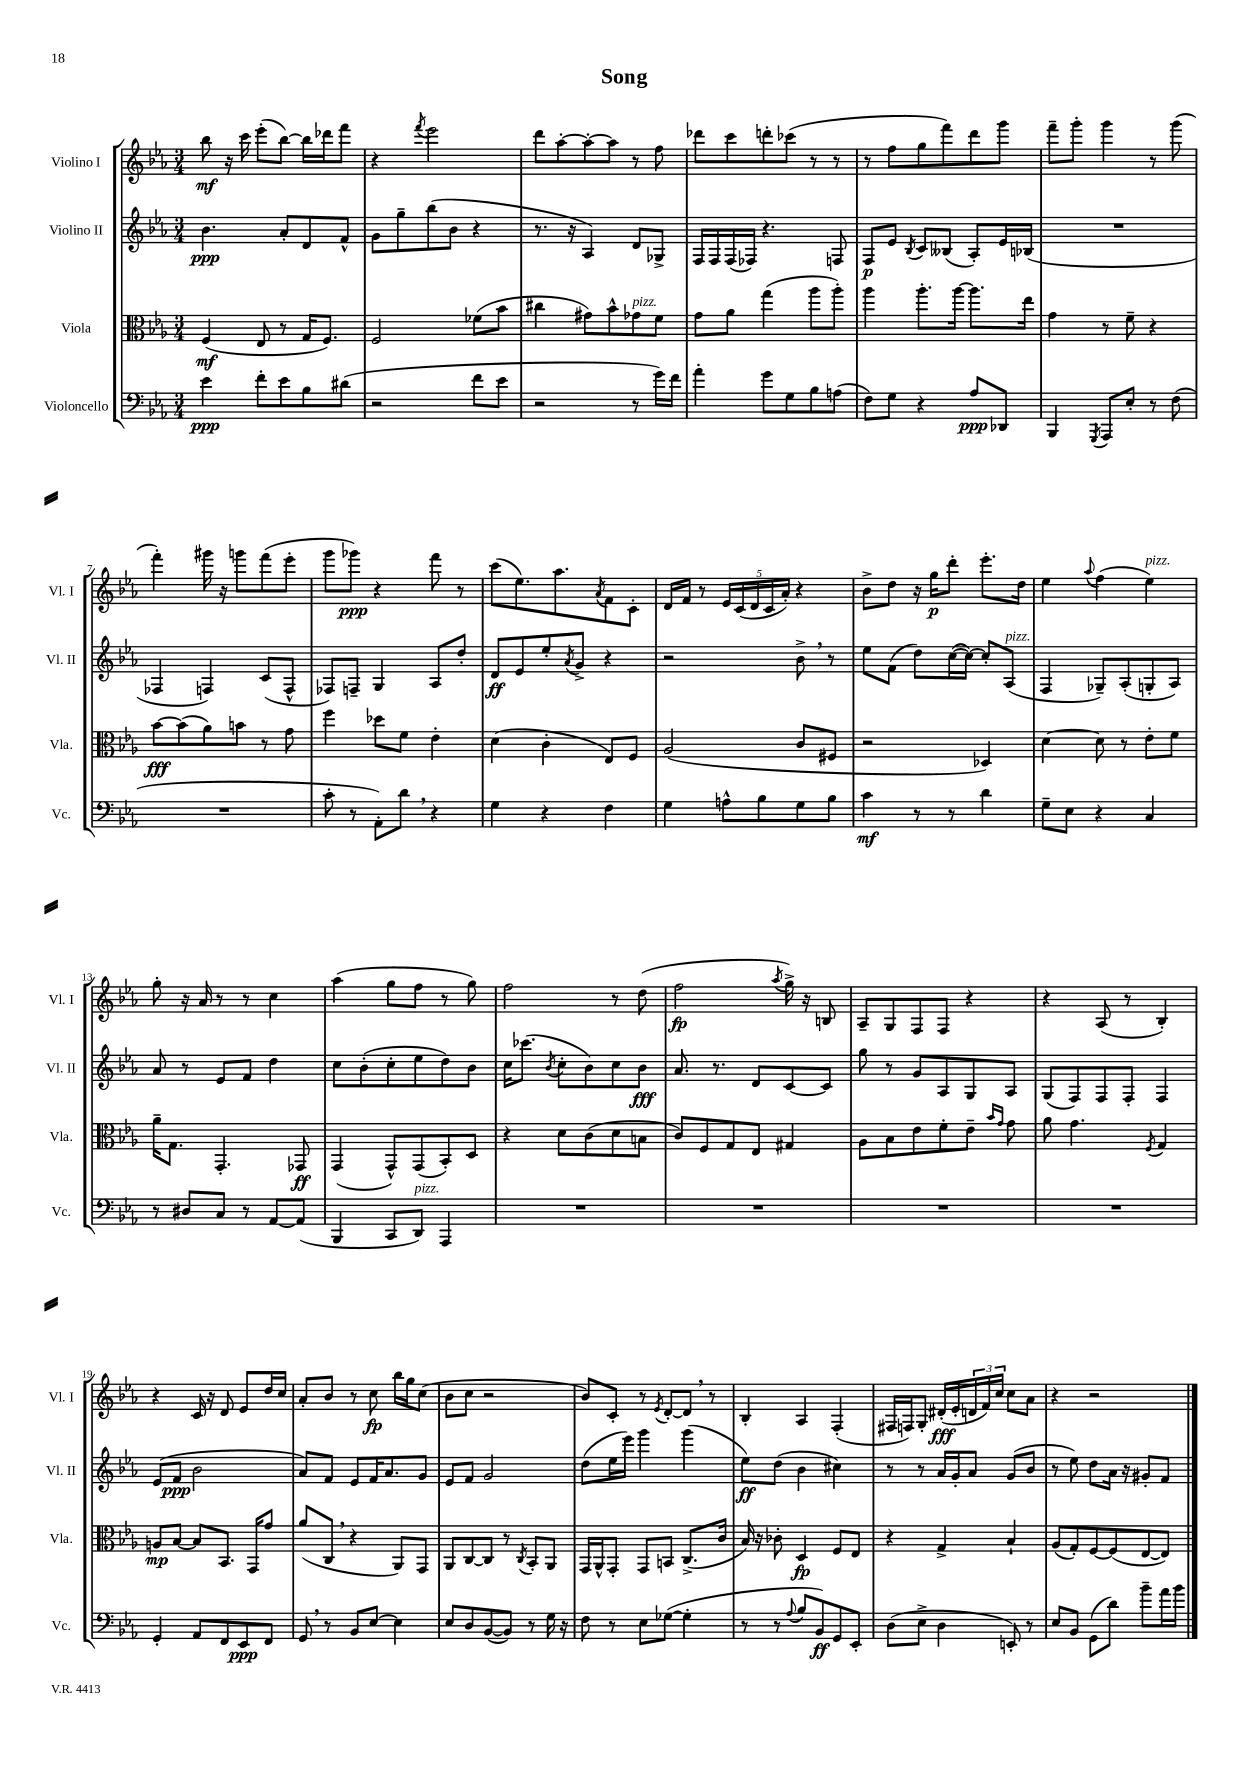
\header { title = "Song" }
<<
\new StaffGroup <<
\new Staff = "s0" \with { instrumentName = "Violino I" shortInstrumentName = "Vl. I" } {
    \clef treble \key ees \major \numericTimeSignature \time 3/4
    bes''8\mf r16 c'''16 ees'''8-.( bes''8~) bes''16 des'''16 f'''8 |
    r4 \acciaccatura { f'''8 } ees'''2 |
    d'''8 aes''8~-. aes''8~-. aes''8 r8 f''8 |
    des'''8 c'''8 d'''8-. ces'''8( r8 r8 |
    r8 f''8 g''8 f'''8) d'''8 g'''8 |
    f'''8-- g'''8-. g'''4 r8 g'''8( |
    f'''4-.) gis'''16 r16 g'''8 f'''8( ees'''8-. |
    g'''8 ges'''8\ppp) r4 f'''8 r8 |
    c'''8( ees''8.) aes''8. \acciaccatura { aes'8 } f'8 c'8-. |
    d'16 f'16 r8 \tuplet 5/4 { ees'16 c'16( d'16 c'16 aes'16-.) } r4 |
    bes'8-> d''8 r16 g''16\p d'''8-. ees'''8.-. d''16 |
    ees''4 \appoggiatura { aes''8 } f''4( ees''4^\markup { \italic "pizz." }) |
    g''8-. r16 aes'16 r8 r8 c''4 |
    aes''4( g''8 f''8 r8 g''8) |
    f''2 r8 d''8( |
    f''2\fp \acciaccatura { aes''8 } g''16->) r16 b8 |
    aes8-- g8 f8 f8 r4 |
    r4 aes8( r8 bes4-.) |
    r4 c'16 r16 d'8 ees'8 d''16 c''16 |
    aes'8-. bes'8 r8 c''8\fp bes''16 g''16 c''8( |
    bes'8 c''8 r2 |
    bes'8) c'8-. r8 \acciaccatura { ees'8 } d'8~-. d'8 \breathe r8 |
    bes4-. aes4 f4-.( |
    fis16 f16) g8-. dis'16-.\fff( ees'16-. \tuplet 3/2 { d'16 f'16) c''16 } c''8 aes'8 |
    r4 r2 \bar "|." |
}
\new Staff = "s1" \with { instrumentName = "Violino II" shortInstrumentName = "Vl. II" } {
    \clef treble \key ees \major \numericTimeSignature \time 3/4
    bes'4.\ppp aes'8-. d'8 f'8-^ |
    g'8 g''8-- bes''8( bes'8 r4 |
    r8. r16 aes4) d'8 ges8-> |
    f16 f16 f16( fes16) r4. f8 |
    f8\p ees'8 \acciaccatura { bes8 } c'8 beses8( aes8-.) ees'16 bes16( |
    R2. |
    fes4 f4) c'8( f8-^ |
    fes8) f8-- g4 aes8 d''8-. |
    d'8\ff ees'8 ees''8-. \acciaccatura { aes'8 } g'8-> r4 |
    r2 bes'8-> \breathe r8 |
    ees''8 f'8( d''8) c''16~( c''16~) c''8-. aes8^\markup { \italic "pizz." }( |
    f4 ges8--) aes8-.( g8-. aes8) |
    aes'8 r8 ees'8 f'8 d''4 |
    c''8 bes'8-.( c''8-. ees''8 d''8) bes'8 |
    c''16 ces'''8.( \acciaccatura { bes'8 } c''8-. bes'8) c''8 bes'8\fff |
    aes'8. r8. d'8 c'8~ c'8 |
    g''8 r8 g'8 aes8 g8 aes8 |
    g8( f8) f8 f8-. f4 |
    ees'8( f'8\ppp bes'2 |
    aes'8) f'8 ees'8 f'16 aes'8. g'8 |
    ees'8 f'8 g'2 |
    d''8( ees''16 ees'''16) g'''4 g'''4( |
    ees''8\ff) d''8( bes'4 cis''4) |
    r8 r8 aes'16 g'16-. aes'8 g'8( bes'8 |
    r8 ees''8) d''8 aes'16 r16 gis'8-. f'8 \bar "|." |
}
\new Staff = "s2" \with { instrumentName = "Viola" shortInstrumentName = "Vla." } {
    \clef alto \key ees \major \numericTimeSignature \time 3/4
    f4\mf( ees8 r8 g16 f8.) |
    f2 fes'8( bes'8 |
    cis''4 gis'8) bes'8-^ ges'8^\markup { \italic "pizz." } f'8 |
    g'8 aes'8 g''4( aes''8 aes''8-.) |
    aes''4 aes''8.-. aes''16~ aes''8. ees''16 |
    g'4 r8 f'8-- r4 |
    bes'8~\fff bes'8( aes'8) b'8 r8 g'8 |
    f''4 des''8 f'8 ees'4-. |
    d'4( c'4-. ees8) f8 |
    aes2( c'8 fis8 |
    r2 des4) |
    d'4~ d'8 r8 ees'8-. f'8 |
    aes'16-- g8. g,4.-. ges,8\ff |
    g,4( g,8-^) g,8( bes,8-.) d8 |
    r4 d'8 c'8( d'8 b8 |
    c'8) f8 g8 ees8 gis4 |
    aes8 bes8 ees'8 f'8-. ees'8-- \grace { bes'16 g'16 } g'8 |
    aes'8 g'4. \acciaccatura { f8 } g4 |
    a8\mp bes8~ bes8 bes,8. g,16 g'8 |
    aes'8( c8 \breathe r4 aes,8) g,8 |
    aes,8 c8~ c8 r8 \acciaccatura { c8 } bes,8-. aes,8 |
    g,16 aes,16-^ g,8-. g,8 b,8 c8.->( c'16 |
    bes16) r16 ces'8-. d4\fp f8 ees8 |
    r4 g4-> bes4-! |
    aes8( g8-.) f8~ f8( ees8~ ees8) \bar "|." |
}
\new Staff = "s3" \with { instrumentName = "Violoncello" shortInstrumentName = "Vc." } {
    \clef bass \key ees \major \numericTimeSignature \time 3/4
    ees'4\ppp f'8-. ees'8 bes8 dis'8( |
    r2 f'8 ees'8 |
    r2 r8 g'16) f'16 |
    aes'4-. g'8 g8 bes8 a8( |
    f8) g8 r4 aes8\ppp des,8 |
    bes,,4 \acciaccatura { g,,8 } aes,,8 ees8-. r8 f8( |
    R2. |
    c'8-. r8 aes,8-.) d'8 \breathe r4 |
    g4 r4 f4 |
    g4 a8-^ bes8 g8 bes8 |
    c'4\mf r8 r8 d'4 |
    g8-- ees8 r4 c4 |
    r8 dis8 c8 r8 aes,8~ aes,8( |
    bes,,4 c,8 d,8^\markup { \italic "pizz." }) aes,,4 |
    R2. |
    R2. |
    R2. |
    R2. |
    g,4-. aes,8 f,8 ees,8\ppp f,8 |
    g,8 \breathe r8 bes,8 ees8~ ees4 |
    ees8 d8 bes,8~( bes,8) r8 g16 r16 |
    f8 r8 ees8 ges8~( ges4-. |
    r8 r8 \appoggiatura { aes8 } bes8 bes,8\ff) g,8 ees,8-. |
    d8( ees8-> d4 e,8-.) r8 |
    ees8 bes,8 g,8( d'8) bes'8-- aes'16 bes'16 \bar "|." |
}
>>
>>
